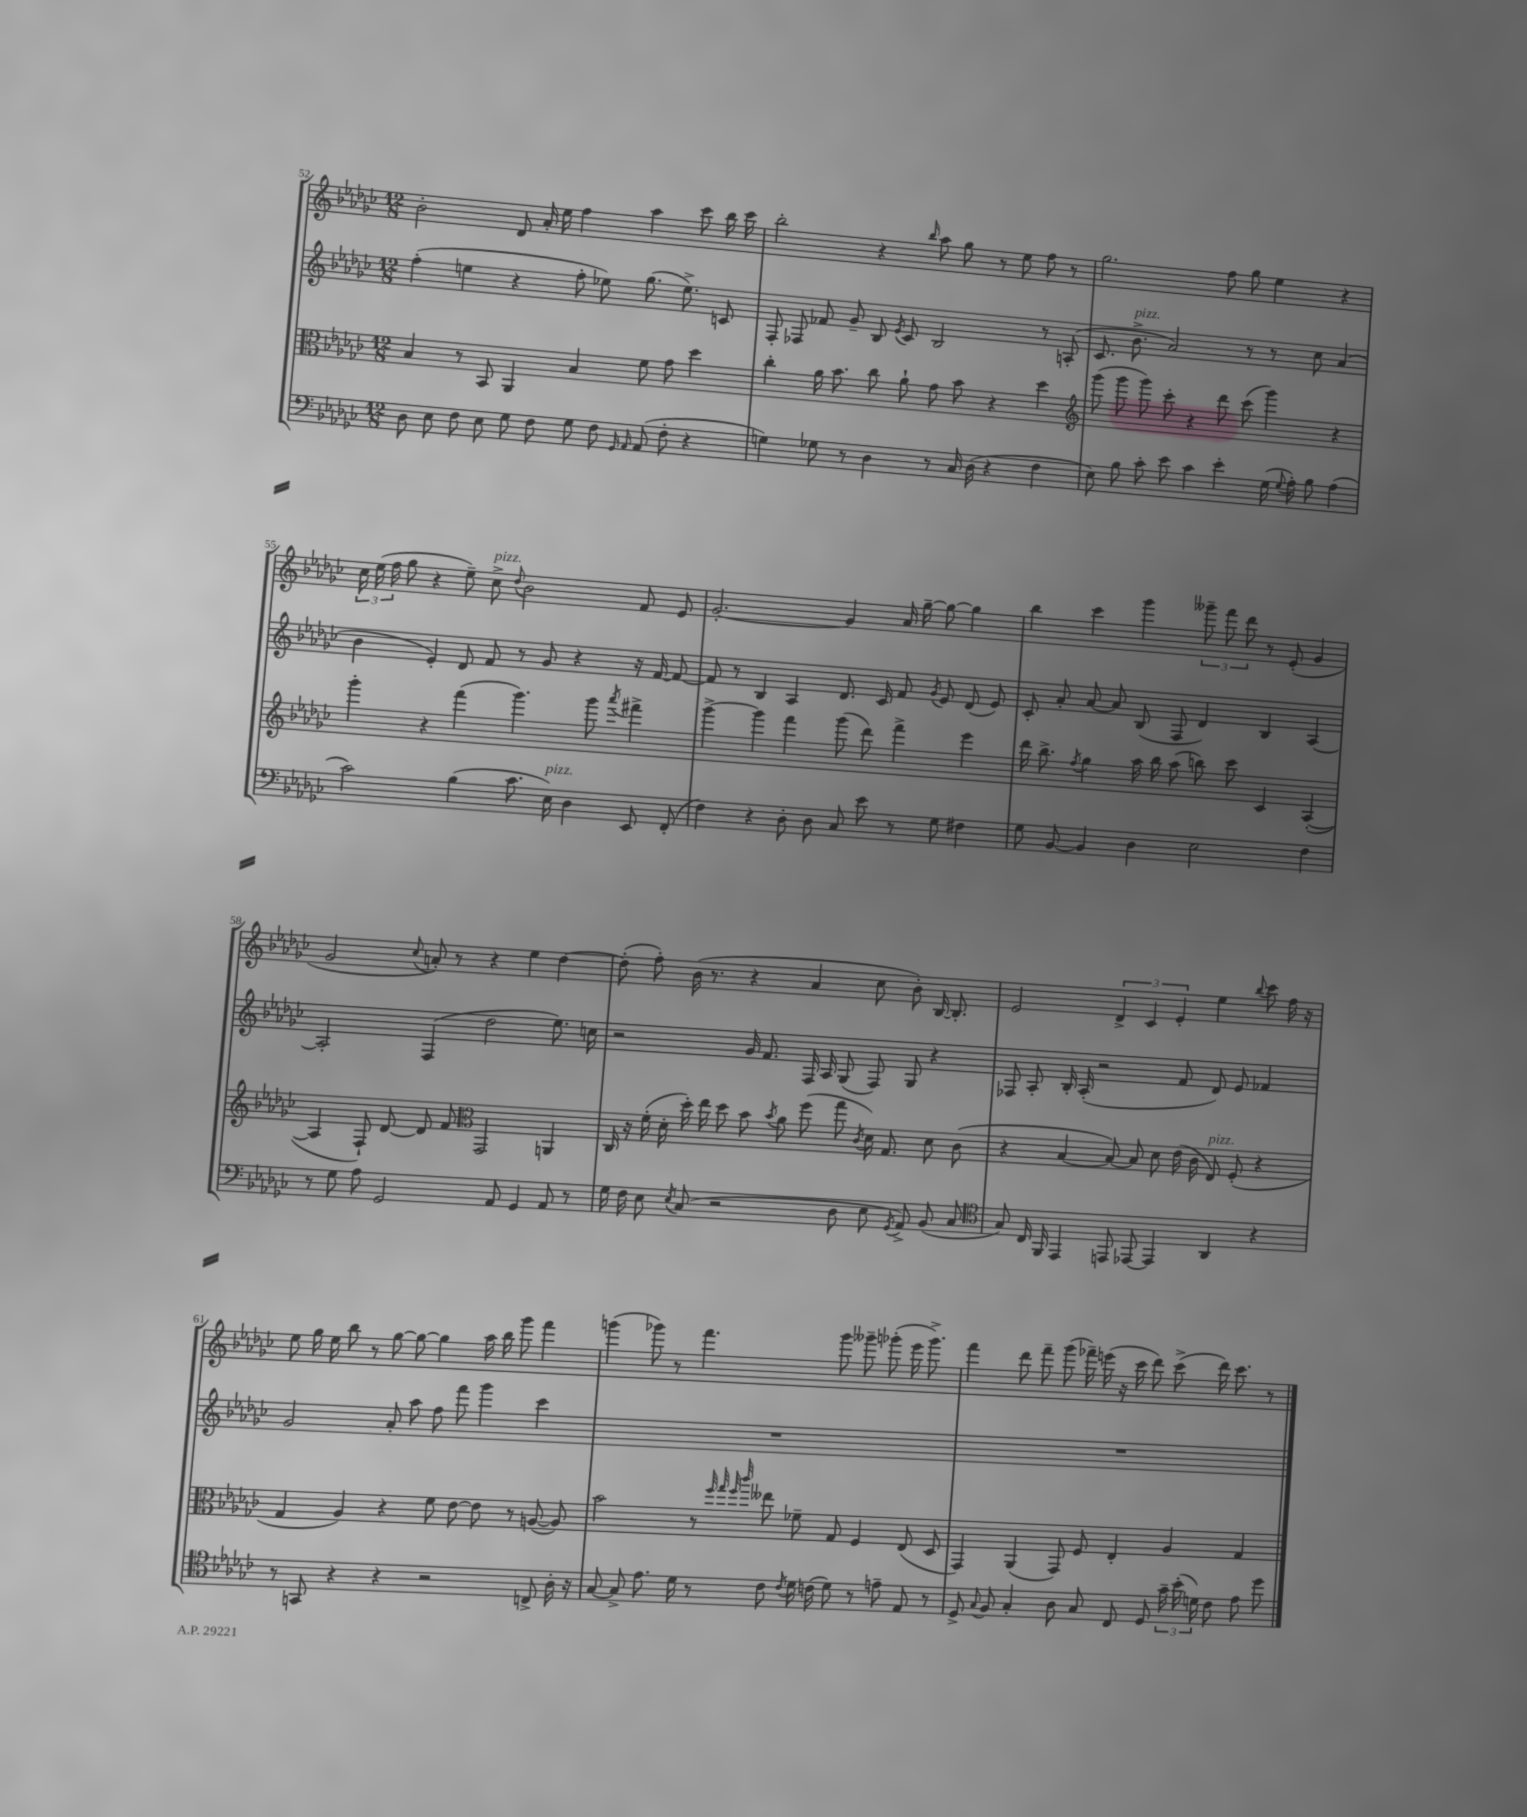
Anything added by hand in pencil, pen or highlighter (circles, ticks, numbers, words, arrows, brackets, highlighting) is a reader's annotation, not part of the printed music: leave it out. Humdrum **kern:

**kern	**kern	**kern	**kern
*staff4	*staff3	*staff2	*staff1
*clefF4	*clefC3	*clefG2	*clefG2
*k[b-e-a-d-g-c-]	*k[b-e-a-d-g-c-]	*k[b-e-a-d-g-c-]	*k[b-e-a-d-g-c-]
*M12/8	*M12/8	*M12/8	*M12/8
8D-	4B-	(4ff'	2b-'
8E-	.	.	.
8F	8r	4ee	.
8E-	8BB-	.	.
8G-	4AA-	4r	8d-
8F	.	.	16a-'
.	.	.	16ee-
8G-	4B-	8ff'	4ff
8F	.	8ee-)	.
16qqGG-	.	.	.
16qqAA-	.	.	.
(8AA-	8f	(8.gg-	4aa-
8F'	8g-	.	.
.	.	8.ee-^)	.
4r	4dd-	.	8ccc-
.	.	8c	16bb-
.	.	.	16ccc-
=	=	=	=
4G)	4cc-'	8F'	2bb-'
.	.	8F-	.
8G-	16a-	8f-	.
.	8.b-	.	.
8r	.	8g-~	.
4D-	8cc-	8B-	4r
.	.	8qe-	.
.	8a-`	8c-	.
.	.	.	16qqbb-
8r	8g-	2B-	8aa-
16C-	8b-	.	8gg-
(16D-	.	.	.
4r	4r	.	8r
.	.	.	8ee-
4F	4dd-	8r	8ff
.	.	(8A'	8r
=	=	=	=
*	*clefG2	*	*
8E-)	(8ggg-	8.c-	2.gg-
8B-	8ggg-	.	.
.	.	8.b-^	.
8c-'	8ggg-)	.	.
8e-	8ccc-'	2a-)	.
4c-	4r	.	.
4e-'	8ddd-	.	8ff
.	(8ccc-	8r	8gg-
(16G-	4ggg-)	8r	4ee-
8qqG-	.	.	.
16A-')	.	.	.
8B-	.	8cc-	.
(4A-	4r	(4a-	4r
=	=	=	=
2c-)	4ggg-'	4b-	24cc-
.	.	.	(24ee-
.	.	.	24ff
.	.	.	8gg-
.	4r	4e-')	4r
(4B-	(4fff	8d-	8ee-~)
.	.	8f	8cc-^
.	.	.	8qqdd-
8.c-	4.ggg-)	8r	2b-
.	.	8g-	.
16E-)	.	.	.
4D-	.	4r	.
.	8ggg-	.	.
.	8qaaa-	.	.
8EE-	4fff#^	16r	8f
.	.	[16f	.
(8FF'	.	8f_	8e-
=	=	=	=
4F)	[4ggg-^	8f]	[2.g-'
.	.	8r	.
4r	4ggg-]	4B-	.
8D-'	4fff	4A-	.
8D-	.	.	.
8C-	(8ggg-	8.d-	4g-]
8e-	8ddd-)	.	.
.	.	16c-	.
8r	4fff^	8f	16a-
.	.	.	[16gg-~
.	.	8qg-	.
8G-	.	8e-	8gg-_
4F#	4eee-	(8d-	4gg-]
.	.	8e-)	.
=	=	=	=
8G-	16ddd-	8c-'	4bb-
.	8.bb-^	.	.
[8BB-	.	8a-'	.
.	8qff	.	.
4BB-]	4gg-	[8a-	4ccc-
.	.	8a-]	.
4D-	16aa-	(8B-	4ggg-
.	16bb-	.	.
.	(8aa-	8F	.
2E-	8bb)	4d-)	12ggg--~
.	.	.	12fff
.	8ccc-	.	.
.	.	.	12ddd-
.	4c-	4B-	8r
.	.	.	(8e-'
4F	([4A-'	[4A-	4g-
=	=	=	=
8r	4A-]	2A-']	2g-
8G-	.	.	.
8A-	8F`)	.	.
2GG-	[8d-	.	.
.	.	.	8qqcc-
.	8d-]	(4F	8a')
.	8f	.	8r
*	*clefC3	*	*
.	2GG-	2dd-	4r
8AA-	.	.	.
4GG-	.	.	4ee-
8AA-	4AA	8.ee-)	[4dd-
8r	.	.	.
.	.	16cc	.
=	=	=	=
16G-	16C-	2r	(8dd-']
16F	16r	.	.
8E-	(16f'	.	8ff')
.	16d-'	.	.
8qE-	.	.	.
(8C-	16dd-')	.	(16b-
.	16ee-	.	8.r
2r	8dd-	.	.
.	8b-	16g-	4r
.	.	8.f	.
.	8qb-	.	.
.	8a-	.	.
.	(8ff	16F	4a-
.	.	16A-	.
8D-	8gg-	(8G-	.
.	8qc-	.	.
8E-	16d-)	8F)	8cc-
.	8.G-	.	.
8qGG-	.	.	.
8AA-^)	.	8G-	8b-')
(8BB-	8d-	4r	[16B-
.	.	.	8.B-']
8C-	(8c-	.	.
=	=	=	=
*clefC4	*	*	*
8G-)	4r	8F-	2e-
16C-	.	8A-'	.
16FF	.	.	.
4EE-	[4B-	16B-'	.
.	.	(16A-'	.
.	.	2r	.
8EE	8B-_)	.	6d-^
[8EE-	8B-]	.	.
.	.	.	6c-
4EE-]	8d-	.	.
.	.	.	6e-'
.	(16e-	8f	.
.	16c-	.	.
4AA-	8E-)	8d-)	4ee-
.	(8F'	8e-	.
.	.	.	8qqbb-
4r	4r	4f-	8ccc-
.	.	.	16ff
.	.	.	16r
=	=	=	=
8r	4G-	2g-	8ee-
8GG	.	.	16gg-
.	.	.	16ee-
4r	4A-)	.	8bb-
.	.	.	8r
4r	4r	8a-'	[8gg-
.	.	8aa-	8gg-_
2r	8f	8ff	4gg-]
.	[8e-	8fff	.
.	8e-]	4ggg-	16aa-
.	.	.	16bb-
.	8r	.	8ggg-
8C^	([8A	4ccc-	4fff
16A-'	8A])	.	.
16r	.	.	.
=	=	=	=
[8G-	2b-	1.r	(4ggg
8G-^]	.	.	.
8.e-	.	.	8ggg-)
.	.	.	8r
16d-	.	.	.
8r	8r	.	4.fff
.	32qqff	.	.
.	32qqgg-	.	.
.	32qqff	.	.
.	32qqccc-	.	.
8c-	8ee--	.	.
8qc-	.	.	.
16d-	8f-~	.	.
(16c	.	.	.
8d-)	8G-	.	8ggg-
8r	4F	.	8ggg--~
8e~	.	.	(8ggg-'
8E-	(8E-	.	16eee-
.	.	.	8.ggg-^)
8r	8D-	.	.
=	=	=	=
8D-^	4GG-)	1.r	4fff
8qqG-	.	.	.
8F	.	.	.
4G-'	(4AA-	.	8ddd-
.	.	.	8fff~
8A-	8GG-)	.	(8ggg-
8G-	8F	.	16fff-~)
.	.	.	(16eee
8C-	4E-'	.	16r
.	.	.	16ccc-
8D-	.	.	8ddd-)
24g-~	4A-	.	(8ccc-^
(24b-'	.	.	.
24d)	.	.	.
8c-	.	.	16ddd-)
.	.	.	8.ccc-
8e-	4G-	.	.
8dd-	.	.	8r
==	==	==	==
*-	*-	*-	*-
